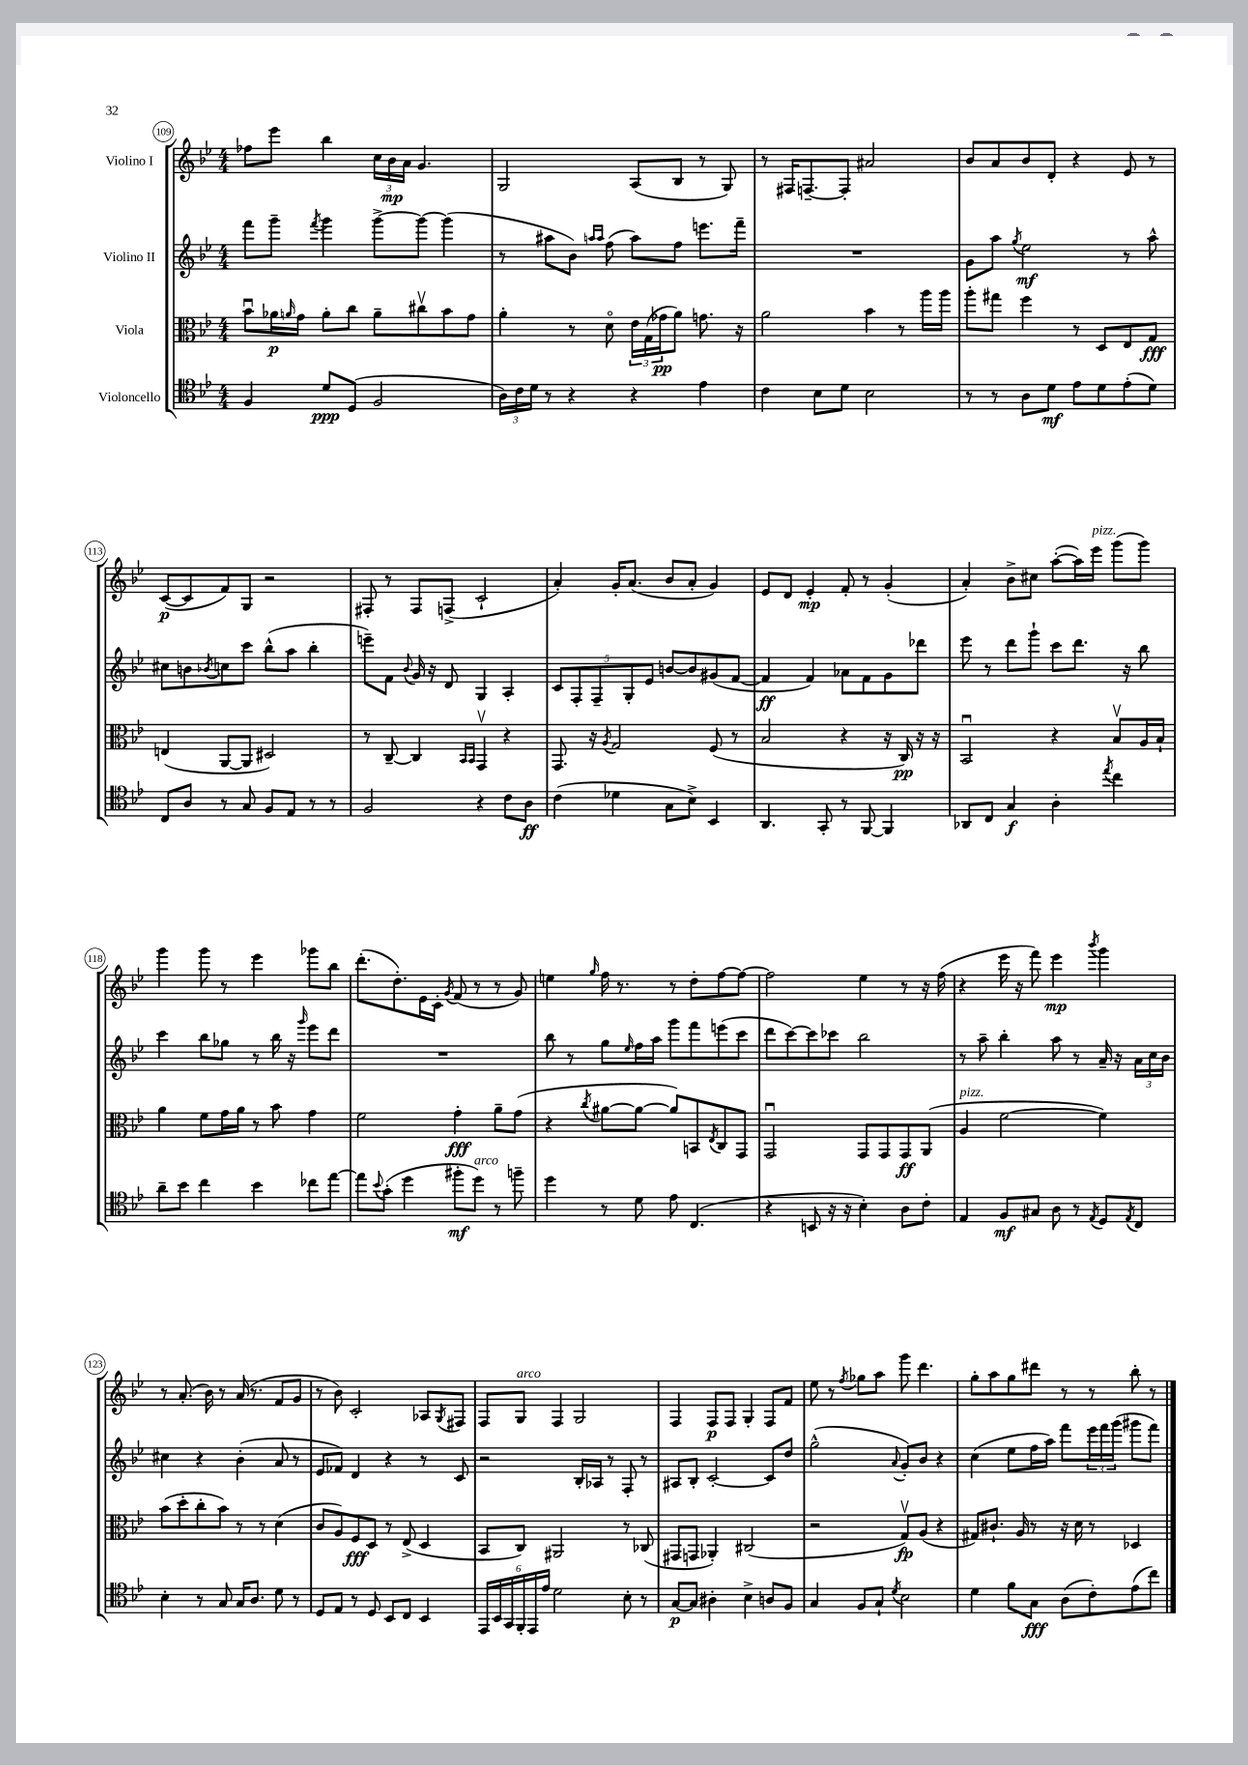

**kern	**dynam	**kern	**dynam	**kern	**dynam	**kern	**dynam
*part4	*part4	*part3	*part3	*part2	*part2	*part1	*part1
*staff4	*staff4	*staff3	*staff3	*staff2	*staff2	*staff1	*staff1
*I"Violoncello	*	*I"Viola	*	*I"Violino II	*	*I"Violino I	*
*clefC4	*	*clefC3	*	*clefG2	*	*clefG2	*
*k[b-e-]	*	*k[b-e-]	*	*k[b-e-]	*	*k[b-e-]	*
*M4/4	*	*M4/4	*	*M4/4	*	*M4/4	*
=109	=109	=109	=109	=109	=109	=109	=109
4F/	.	8b-u\L	.	8fff\L	.	8ff-X\L	.
.	.	16a-X\L	p	8ggg~\J	.	8eee-\J	.
.	.	16qqan/	.	.	.	.	.
.	.	16g\JJ	.	.	.	.	.
.	.	.	.	8qfff/	.	.	.
8d/L	ppp	8a'\L	.	4ggg\	.	4bb-\	.
(8D/J	.	8cc\J	.	.	.	.	.
2F/	.	8a~\L	.	[8ggg^\L	.	24cc\LL	.
.	.	.	.	.	.	24b-\	mp
.	.	.	.	.	.	24a\JJ	.
.	.	8cc#Xv\	.	8ggg\J_	.	4.g/	.
.	.	8b-\	.	(4ggg\]	.	.	.
.	.	8g\J	.	.	.	.	.
=110	=110	=110	=110	=110	=110	=110	=110
24A\LL)	.	4a'\	.	8r	.	2G/	.
24c\	.	.	.	.	.	.	.
24d\JJ	.	.	.	.	.	.	.
8r	.	.	.	8aa#X\L	.	.	.
4r	.	8r	.	8b-\J)	.	.	.
.	.	.	.	16qqaan/LL	.	.	.
.	.	.	.	16qqaa/JJ	.	.	.
.	.	8d\	.	(8ff\	.	.	.
4r	.	24e-\LL	.	8aa\L)	.	(8A/L	.
.	.	(24G\	.	.	.	.	.
.	.	24g-X\J	pp	.	.	.	.
.	.	8a\J)	.	8ff\J	.	8B-/J	.
4e-\	.	8.gn\	.	8.eeen\L	.	8r	.
.	.	.	.	.	.	8G/)	.
.	.	16r	.	16fff~\Jk	.	.	.
=111	=111	=111	=111	=111	=111	=111	=111
4c\	.	2a\	.	1r	.	8r	.
.	.	.	.	.	.	16F#X/KL	.
.	.	.	.	.	.	[8.Fn~/	.
8B-\L	.	.	.	.	.	.	.
8d\J	.	.	.	.	.	8F'/J]	.
2B-\	.	4b-\	.	.	.	2a#X/	.
.	.	8r	.	.	.	.	.
.	.	16aa\LL	.	.	.	.	.
.	.	16aa\JJ	.	.	.	.	.
=112	=112	=112	=112	=112	=112	=112	=112
8r	.	8aa'\L	.	8g\L	.	8b-/L	.
8r	.	8gg#X\J	.	8aa\J	.	8a/	.
.	.	.	.	8qgg/	.	.	.
8A\L	.	4ff\	.	2ee-\	mf	8b-/	.
8d\J	mf	.	.	.	.	8d'/J	.
8e-\L	.	8r	.	.	.	4r	.
8d\	.	8D/L	.	.	.	.	.
(8e-'\	.	8E-/	.	8r	.	8e-/	.
8d\J)	.	8G/J	fff	8aa^^\	.	8r	.
!!LO:LB:g=z
=113	=113	=113	=113	=113	=113	=113	=113
8C/L	.	(4En/	.	8cc#X\L	.	([8c/L	p
8A/J	.	.	.	8bn\	.	8c/]	.
.	.	.	.	8qb-X/	.	.	.
8r	.	[8AA/L	.	8ccn\	.	8f/)	.
8G/	.	8AA/J]	.	8ccc\J	.	8G/J	.
8F/L	.	2D#X/)	.	(8bb-^^\L	.	2r	.
8E-/J	.	.	.	8aa\J	.	.	.
8r	.	.	.	4bb-'\	.	.	.
8r	.	.	.	.	.	.	.
=114	=114	=114	=114	=114	=114	=114	=114
2F/	.	8r	.	8eeen~\L)	.	8F#X'/	.
.	.	[8C~/	.	8f\J	.	8r	.
.	.	.	.	8qqb-/	.	.	.
.	.	4C/]	.	16g/	.	8F#/L	.
.	.	.	.	16r	.	.	.
.	.	.	.	8d/	.	(8Fn^/J	.
.	.	16qqBB-/LL	.	.	.	.	.
.	.	16qqBB-/JJ	.	.	.	.	.
4r	.	4GGv/	.	4G/	.	2c`/	.
8c\L	.	4r	.	4A'/	.	.	.
8A\J	ff	.	.	.	.	.	.
=115	=115	=115	=115	=115	=115	=115	=115
(4c\	.	8.GG/	.	10c/L	.	4a'/)	.
.	.	.	.	10F'/	.	.	.
.	.	16r	.	.	.	.	.
.	.	.	.	10F~/	.	.	.
.	.	8qA/	.	.	.	.	.
4d-X\	.	2G/	.	.	.	16g'/KL	.
.	.	.	.	10G'/	.	.	.
.	.	.	.	.	.	(8.a/J	.
.	.	.	.	10e-/J	.	.	.
8G\L	.	.	.	[8bn/L	.	8b-/L	.
8B-^\J)	.	.	.	8b/]	.	8a'/J	.
4BB-/	.	(8F/	.	(8g#X/	.	4g/)	.
.	.	8r	.	[8f/J	.	.	.
=116	=116	=116	=116	=116	=116	=116	=116
4.AA/	.	2B-/	.	4f/]	ff	8e-/L	.
.	.	.	.	.	.	8d/J	.
.	.	.	.	4f/)	.	4e-'/	mp
8GG'/	.	.	.	.	.	.	.
8r	.	4r	.	8a-X\L	.	8f'/	.
[8FF/	.	.	.	8f\	.	8r	.
4FF/]	.	16r	.	8g\	.	(4g'/	.
.	.	16C/)	pp	.	.	.	.
.	.	16r	.	8ddd-X\J	.	.	.
.	.	16r	.	.	.	.	.
=117	=117	=117	=117	=117	=117	=117	=117
8AA-X/L	.	2BB-u/	.	8eee-\	.	4a'/)	.
8C/J	.	.	.	8r	.	.	.
4G/	f	.	.	8ddd\L	.	8b-^\L	.
.	.	.	.	8ggg`\J	.	8cc#X\J	.
4A'\	.	4r	.	8ccc\L	.	([8aa'\L	.
.	.	.	.	8.ddd\J	.	16aa\L])	.
!	!	!	!	!	!	!LO:TX:a:i:t=pizz.	!
.	.	.	.	.	.	16eee-\JJ	.
8qee-/	.	.	.	.	.	.	.
4cc\	.	8B-v/L	.	.	.	(8ggg\L	.
.	.	.	.	16r	.	.	.
.	.	16A/L	.	8bb-\	.	8ggg\J)	.
.	.	16B-`/JJ	.	.	.	.	.
!!LO:LB:g=z
=118	=118	=118	=118	=118	=118	=118	=118
8a~\L	.	4a\	.	4ccc\	.	4ggg\	.
8b-\J	.	.	.	.	.	.	.
4cc\	.	8f\L	.	8bb-\L	.	8ggg\	.
.	.	16g\L	.	8gg-X\J	.	8r	.
.	.	16a\JJ	.	.	.	.	.
4b-\	.	8r	.	8r	.	4eee-\	.
.	.	8b-\	.	16bb-\	.	.	.
.	.	.	.	16r	.	.	.
.	.	.	.	16qqggg/	.	.	.
8cc-X\L	.	4g\	.	8eee-\L	.	8ggg-X\L	.
[8ee-\J	.	.	.	8ddd\J	.	8bb-\J	.
=119	=119	=119	=119	=119	=119	=119	=119
8ee-\L]	.	2f\	.	1r	.	(8.ddd'\L	.
8qqb-/	.	.	.	.	.	.	.
(8g'\J	.	.	.	.	.	.	.
.	.	.	.	.	.	8.dd'\)	.
4dd\	.	.	.	.	.	.	.
.	.	.	.	.	.	16e-\L	.
.	.	.	.	.	.	16c'\JJ	.
.	.	.	.	.	.	8qg/	.
8ff#X'\L	mf	4g'\	fff	.	.	(8f/	.
!LO:TX:a:i:t=arco	!	!	!	!	!	!	!
8dd\J)	.	.	.	.	.	8r	.
8r	.	8a~\L	.	.	.	8r	.
8ffn~\	.	(8g\J	.	.	.	8g/)	.
=120	=120	=120	=120	=120	=120	=120	=120
4dd\	.	4r	.	8bb-\	.	4een\	.
.	.	.	.	8r	.	.	.
.	.	8qcc/	.	.	.	16qqgg/	.
8r	.	[8a#X\L	.	8gg\L	.	16ff\	.
.	.	.	.	.	.	8.r	.
.	.	.	.	16qqee-/	.	.	.
8d\	.	8a#\J_	.	16ff\L	.	.	.
.	.	.	.	16aa\JJ	.	.	.
8e-\	.	8a#/L])	.	8ggg\L	.	8r	.
(4.C/	.	8BBn/	.	8fff\	.	8dd'\L	.
.	.	8qE-/	.	.	.	.	.
.	.	8C/	.	(8eeen\	.	[8ff\	.
.	.	8GG/J	.	8ccc\J	.	8ff\J_	.
=121	=121	=121	=121	=121	=121	=121	=121
4r	.	2GGu/	.	8ddd\L	.	2ff\]	.
.	.	.	.	[8ccc\)	.	.	.
8BBn/	.	.	.	8ccc\]	.	.	.
16r	.	.	.	8ccc-X\J	.	.	.
16r	.	.	.	.	.	.	.
4B-'\)	.	8GG/L	.	2bb-\	.	4ee-\	.
.	.	8GG/	.	.	.	.	.
8A\L	.	8GG/	ff	.	.	8r	.
8c'\J	.	(8AA/J	.	.	.	16r	.
.	.	.	.	.	.	(16ff\	.
=122	=122	=122	=122	=122	=122	=122	=122
!	!	!LO:TX:a:i:t=pizz.	!	!	!	!	!
4E-/	.	4A/	.	8r	.	4r	.
.	.	.	.	8aa~\	.	.	.
8F/L	mf	[2f\	.	4bb-'\	.	16eee-\	.
.	.	.	.	.	.	16r	.
8G#X/J	.	.	.	.	.	8fff\)	.
8A\	.	.	.	8aa\	.	4eee-\	mp
8r	.	.	.	8r	.	.	.
8qE-/	.	.	.	.	.	8qbbb-/	.
8D/L	.	4f\])	.	16a~/	.	4ggg\	.
.	.	.	.	16r	.	.	.
8qE-/	.	.	.	.	.	.	.
8C/J	.	.	.	24a\LL	.	.	.
.	.	.	.	24cc\	.	.	.
.	.	.	.	24b-\JJ	.	.	.
!!LO:LB:g=z
=123	=123	=123	=123	=123	=123	=123	=123
4B-'\	.	(8b-\L	.	4cc#X\	.	8r	.
.	.	8dd'\	.	.	.	(8.a'/	.
8r	.	8cc'\	.	4r	.	.	.
.	.	.	.	.	.	16b-\)	.
8G/	.	8b-\J)	.	.	.	8r	.
16G/KL	.	8r	.	(4b-'\	.	(16a/	.
8.A/J	.	.	.	.	.	8.r	.
.	.	8r	.	.	.	.	.
8d\	.	(4d\	.	8a/	.	8f/L	.
8r	.	.	.	8r	.	8g/J	.
=124	=124	=124	=124	=124	=124	=124	=124
8D/L	.	8c/L	.	8e-/L	.	8r	.
8E-/J	.	8A/)	.	8f-X/J)	.	8b-\)	.
8r	.	8F/	fff	4d/	.	2c'/	.
8D/	.	8D/J	.	.	.	.	.
8BB-/L	.	8r	.	4r	.	.	.
8C/J	.	(8E-^/	.	.	.	.	.
4BB-/	.	4D/	.	8r	.	8A-X/L	.
.	.	.	.	.	.	8qG/	.
.	.	.	.	8c/	.	8F#X/J	.
=125	=125	=125	=125	=125	=125	=125	=125
24EE-/LL	.	8BB-/L	.	2r	.	8F/L	.
24BB-/	.	.	.	.	.	.	.
24GG/	.	.	.	.	.	.	.
!	!	!	!	!	!	!LO:TX:a:i:t=arco	!
24FF'/	.	8C/J)	.	.	.	8G/J	.
24EE-/	.	.	.	.	.	.	.
24e-/JJ	.	.	.	.	.	.	.
2d\	.	2AA#X/	.	.	.	4F/	.
.	.	.	.	16B-'/LL	.	2G/	.
.	.	.	.	16A-X/JJ	.	.	.
.	.	.	.	8r	.	.	.
8B-'\	.	8r	.	8F'/	.	.	.
8r	.	(8C-X/	.	8r	.	.	.
=126	=126	=126	=126	=126	=126	=126	=126
[8G/L	p	8GG#X/L	.	8A#X/L	.	4F/	.
8G/J]	.	8GGn/J	.	8B-'/J	.	.	.
4A#X'\	.	4AA-X'/)	.	[2c'/	.	8F/L	p
.	.	.	.	.	.	8F/J	.
4B-^\	.	(2C#X/	.	.	.	4G'/	.
8An/L	.	.	.	8c/L]	.	8F/L	.
8F/J	.	.	.	8dd/J	.	8f/J	.
=127	=127	=127	=127	=127	=127	=127	=127
4G/	.	2r	.	(2gg^^\	.	8ee-\	.
.	.	.	.	.	.	8r	.
.	.	.	.	.	.	8qff/	.
8F/L	.	.	.	.	.	8gg-X\L	.
8G`/J	.	.	.	.	.	8aa\J	.
8qd/	.	.	.	8qqa/	.	.	.
2B-\	.	8Gv/L)	fp	8g'/L)	.	8ggg\	.
.	.	(8A/J	.	8b-/J	.	4.ddd\	.
.	.	4r	.	4r	.	.	.
=128	=128	=128	=128	=128	=128	=128	=128
4d\	.	8G#X/L)	.	(4cc\	.	8gg'\L	.
.	.	8.c#X`/J	.	.	.	8aa\	.
8f\L	.	.	.	8ee-\L	.	8gg\	.
.	.	16A/	.	.	.	.	.
8G\J	fff	8r	.	16ff\L	.	8ddd#X\J	.
.	.	.	.	16aa\JJ)	.	.	.
(8A\L	.	16r	.	8fff\L	.	8r	.
.	.	16d\	.	.	.	.	.
8c'\)	.	8r	.	24eee-\L	.	8r	.
.	.	.	.	24fff\	.	.	.
.	.	.	.	(24ggg\JJ	.	.	.
(8e-\	.	4D-X/	.	8ggg#X\L	.	8bb-'\	.
8cc\J)	.	.	.	8fff\J)	.	8r	.
==	==	==	==	==	==	==	==
*-	*-	*-	*-	*-	*-	*-	*-
